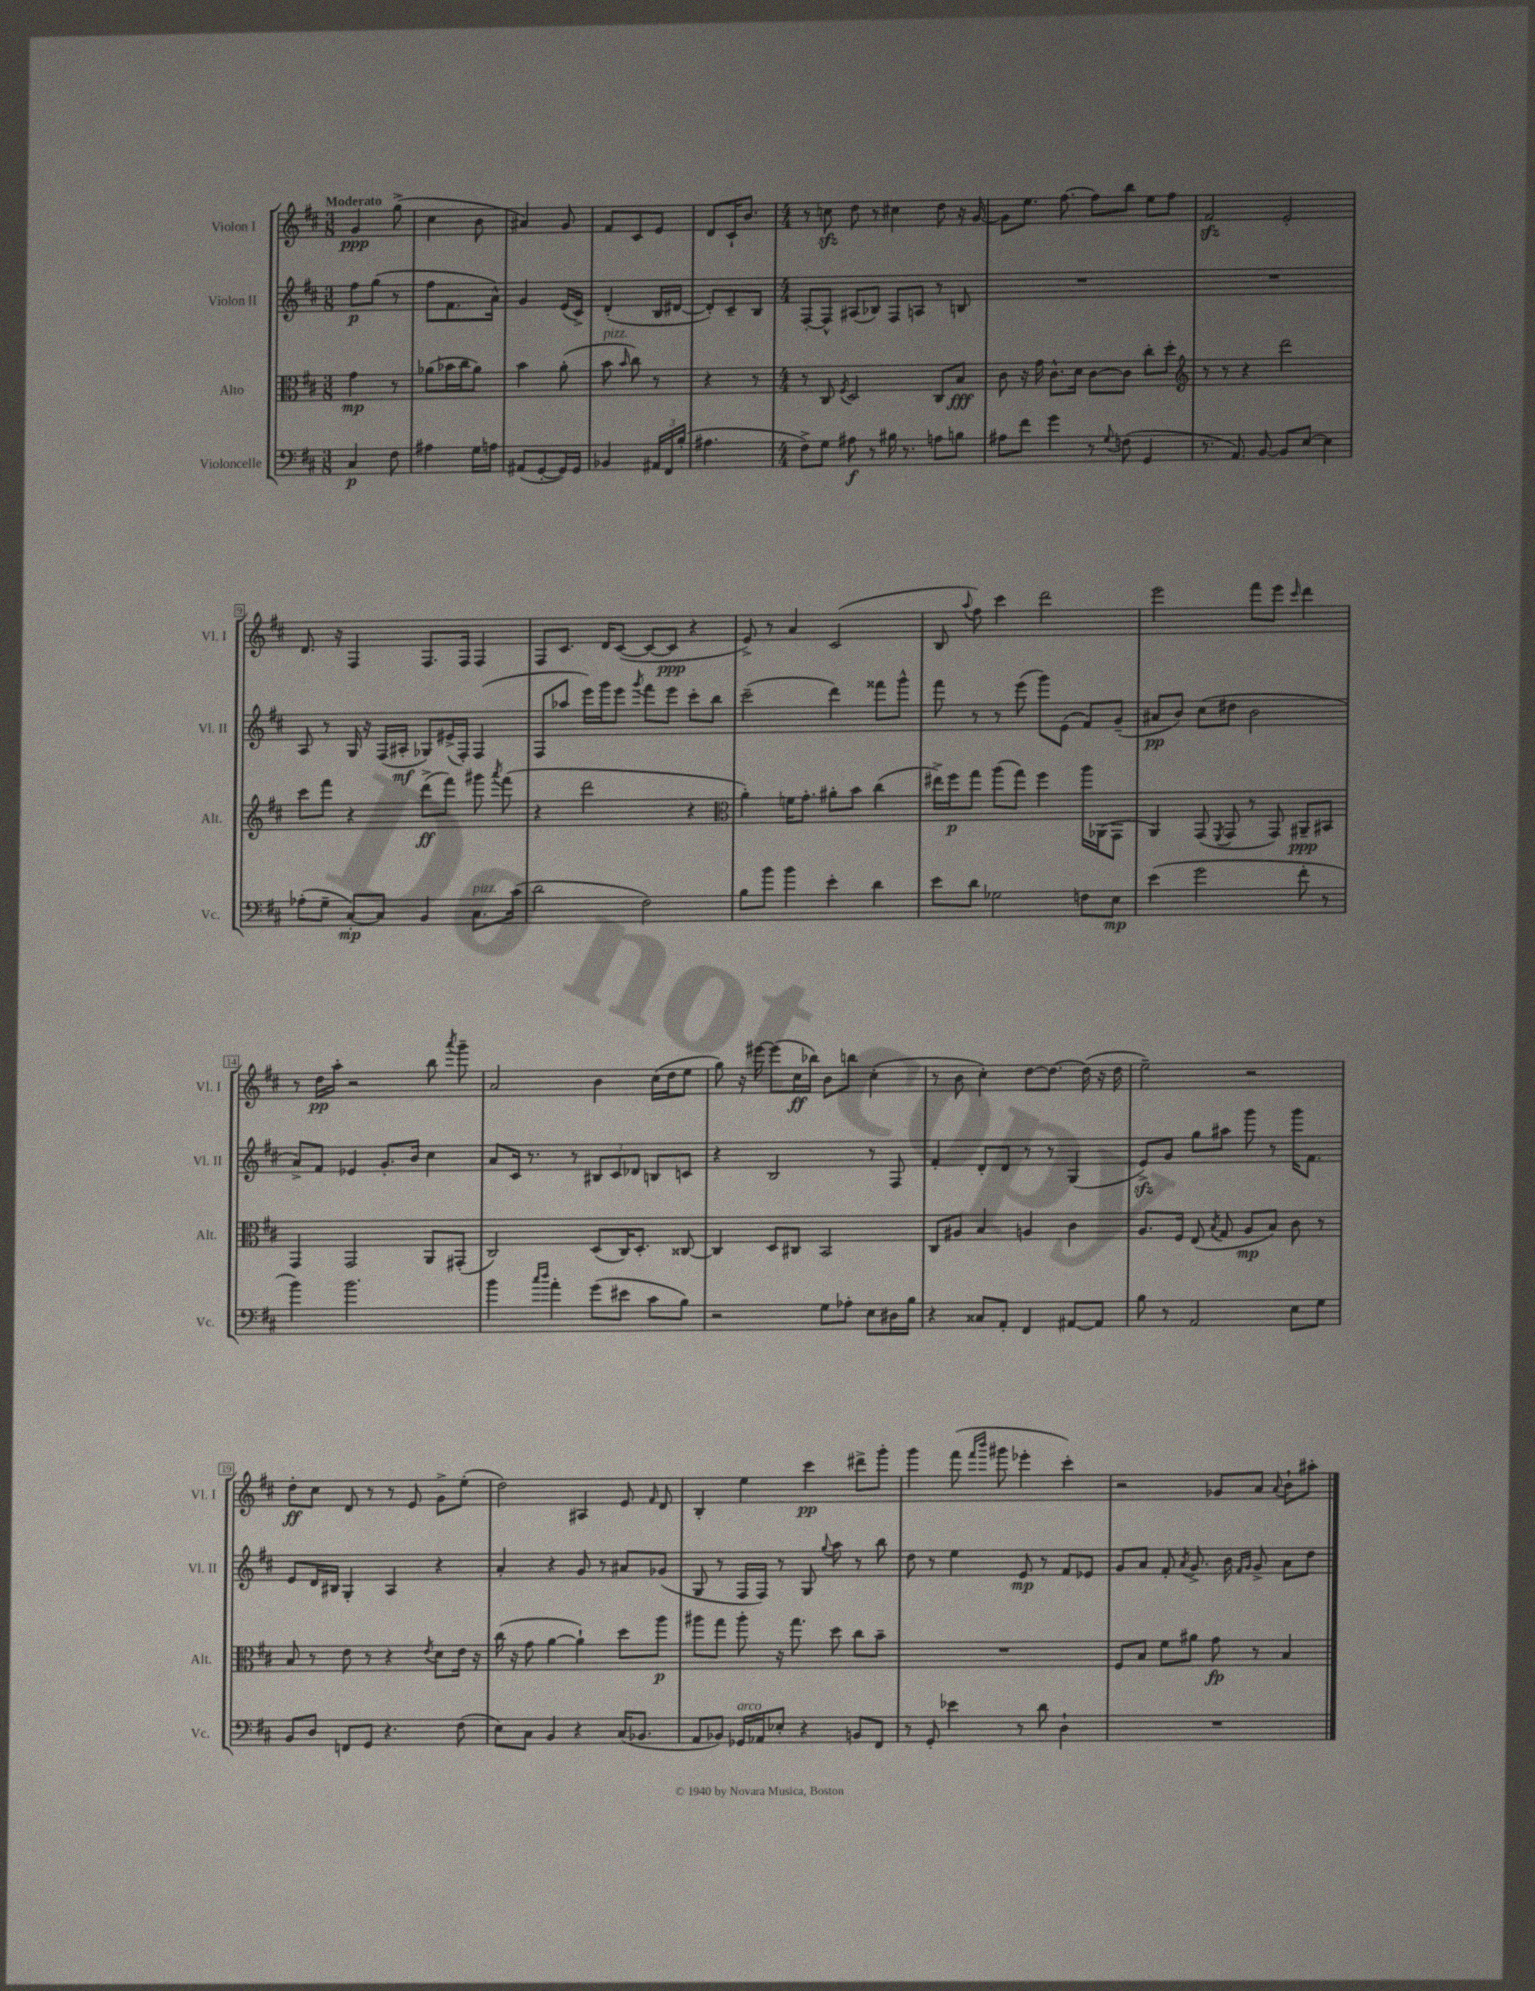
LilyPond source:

<<
\new StaffGroup <<
\new Staff = "s0" \with { instrumentName = "Violon I" shortInstrumentName = "Vl. I" } {
    \clef treble \key d \major \numericTimeSignature \time 3/8 \tempo "Moderato"
    \autoBeamOff g'4\ppp g''8->( |
    cis''4 b'8 |
    ais'4) g'8 |
    fis'8[ cis'8 e'8] |
    d'8[ cis'16-! b'8.] |
    \numericTimeSignature \time 4/4 r8 c''8\sfz d''8 r8 cis''4 d''8 r16 g'16~ |
    g'8[ e''8.] fis''8.~ fis''8[ b''8] e''8[ fis''8] |
    fis'2\sfz e'2-. |
    d'8. r16 fis4 fis8.[ fis16] fis4 |
    fis8[ cis'8.] d'16[ cis'8]~( cis'8[~ cis'8]\ppp r4 |
    e'8->) r8 a'4 cis'2( |
    b8 \appoggiatura { a''8 } fis''8) cis'''4 d'''2 |
    e'''2 fis'''8[ e'''8] \grace { cis'''16 } d'''4 |
    r8 d''16[\pp a''16]-. r2 b''8 \acciaccatura { a'''8 } g'''8-- |
    a'2 b'4 cis''16[( d''16 e''8] |
    g''8) r16 eis'''16~ eis'''8[( cis''16\ff bes''16]) b'8[ b''8] cis''4-.( |
    r8 b'8 cis''4-.) d''8[~ d''8.]~ d''16( r16 d''16 |
    e''2--) r2 |
    d''8[-.\ff cis''8] d'8 r8 r8 e'8 g'8[-> e''8]-.( |
    d''2) ais4 e'8 \grace { fis'16 } d'8 |
    b4-. e''4 cis'''4\pp dis'''8[-> g'''8]-. |
    g'''4 fis'''8( \grace { fis'''16[ b'''16] } gis'''8 ees'''4-. cis'''4-.) |
    r2 ges'8[ a'8] \appoggiatura { a'8 } b'8[-! ais''8]-. \bar "|." |
}
\new Staff = "s1" \with { instrumentName = "Violon II" shortInstrumentName = "Vl. II" } {
    \clef treble \key d \major \numericTimeSignature \time 3/8
    \autoBeamOff fis''8[\p g''8]( r8 |
    fis''8[ fis'8. a'16]-^) |
    g'4 e'16[( cis'16]->) |
    d'4-.( b16[ dis'16]~ |
    dis'8[-.) cis'8-- b8] |
    \numericTimeSignature \time 4/4 fis8[~-. fis8]-^ ais8[( bes8]) fis8[ a8] r8 b8 |
    R1 |
    R1 |
    a8 r8 g16 r16 fis16[( ais16]-.\mf ges8[) eis'16->( fis16]-.) fis4( |
    fis8[ aes''8] e'''16[) g'''16 e'''8] \acciaccatura { g'''8 } fis'''8[ e'''8] cis'''8[-. b''8] |
    cis'''2--( d'''4) fisis'''8[ g'''8]-^ |
    fis'''8 r8 r8 e'''8( g'''8[) e'8]( fis'8[) g'8]--( |
    ais'8[\pp b'8]) cis''8[( dis''8] b'2 |
    a'8[->) fis'8] ees'4 g'8.[-. b'16] cis''4 |
    a'8[ cis'16] r8. r8 \tuplet 3/2 { bis8[ cis'8 des'8] } b8[ c'8] |
    r4 b2 r8 fis8 |
    fis'4-. d'8[-. d'8] r8 r8 g4( |
    e'8[->\sfz) g'8] g''8[ ais''8] g'''8 r8 g'''16[ fis'8.] |
    e'8[ d'16 bis16] g4-. a4 r4 |
    a'4-. r4 g'8 r8 ais'8[ ges'8]( |
    g8 r8 fis16[ fis16]) r8 g8 \appoggiatura { g''8 } a''8 r8 b''8 |
    d''8 r8 e''4 e'8\mp r8 fis'8[ ees'8] |
    g'8[ a'8] fis'8-. \acciaccatura { a'8 } g'8.-> b'16 \grace { fis'16[ g'16] } g'8-> a'8[ d''8] \bar "|." |
}
\new Staff = "s2" \with { instrumentName = "Alto" shortInstrumentName = "Alt." } {
    \clef alto \key d \major \numericTimeSignature \time 3/8
    \autoBeamOff g'4\mp r8 |
    aes'8[( bes'16 cis''16 aes'8]) |
    b'4 a'8-.( |
    b'8^\markup { \italic "pizz." } \grace { b'16 } cis''8) r8 |
    r4 r8 |
    \numericTimeSignature \time 4/4 r8 cis8 \acciaccatura { fis8 } d2 cis8[ b8]\fff |
    cis'8 r16 g'16 cis'8.[-^ d'16] cis'8[~ cis'8] cis''8[-. d''8]-. |
    \clef treble r8 r8 r4 d'''2 |
    cis'''8[ fis'''8] r4 d'''8[->\ff( fis'''8]) gis'''8 \acciaccatura { a'''8 } fis'''8( |
    r4 d'''2 r4 |
    \clef alto a'4-.) f'16[ g'8.]-. ais'8[-. b'8] cis''4( |
    eis''16[->) fis''16\p g''8] a''8[( g''8]) fis''4 a''16[ aes,16( g,8] |
    a,4) g,8( \acciaccatura { fis,8 } g,8 r8 g,8) ais,8[--\ppp bis,8] |
    g,4 g,2 a,8[ gis,8]-.( |
    cis2) d8[( cis16) d8.]-. cisis8~ |
    cisis4 d8[ cis8] b,2 |
    cis8[ ais8] b4 a4 cis'4 |
    a8.[ fis16] e8( \acciaccatura { b8 } g8 a8[\mp b8]) cis'8 r8 |
    b8 r8 e'8 r8 r4 \acciaccatura { e'8 } d'8[ e'16] r16 |
    cis''16( r16 g'8 a'4~ a'4-!) d''8[ a''8]\p |
    ais''8[ g''8] ais''8-. r16 g''8. d''8 cis''8[ b'8]-- |
    R1 |
    fis8[ b8] fis'8[ ais'8] g'8\fp r8 b4 \bar "|." |
}
\new Staff = "s3" \with { instrumentName = "Violoncelle" shortInstrumentName = "Vc." } {
    \clef bass \key d \major \numericTimeSignature \time 3/8
    \autoBeamOff cis4\p fis8 |
    ais4 g16[ a16] |
    ais,8[( g,8~-. g,16) g,16] |
    bes,4 \tuplet 3/2 { ais,16[ fis,16 b16]-.( } |
    ais4. |
    \numericTimeSignature \time 4/4 fis8[->) g8] ais8\f r8 bis16 r8. a8[ b8] |
    ais8[ fis'8] g'4 r8 \appoggiatura { g8 } f8( g,4 |
    r8. a,8.) b,8~ b,8[ e8]~ e4 |
    aes8[-.( g8]-- cis8[~-.\mp) cis8] b,4 cis8.[^\markup { \italic "pizz." } cis'16]( |
    d'2 fis2) |
    b8[ b'8] b'4 e'4-. d'4 |
    e'8[ d'8] ges2 f8[ e8]\mp |
    e'4( g'2 fis'8-. r8 |
    b'4) b'2. |
    b'4 \grace { cis''16[ d''16] } a'4-. g'8[( eis'8] cis'8[ b8]) |
    r2 g8[ aes8]-. e8[ dis16 b16] |
    r4 cisis8[ a,8]-. fis,4 ais,8[~ ais,8] |
    b8 r8 a,2 e8[ g8] |
    b,8[ d8] f,8[ g,8] r4. fis8( |
    e8[) cis8] b,4 r4 cis16[( bes,8.] |
    a,8[ bes,8]) ges,16[^\markup { \italic "arco" } aes,16 ees8]-. r4 b,8[ fis,8] |
    r8 g,8-. ees'4 r8 d'8 d4-! |
    R1 \bar "|." |
}
>>
>>
\layout { \context { \Score \override BarNumber.stencil = #(make-stencil-boxer 0.1 0.3 ly:text-interface::print) } }
